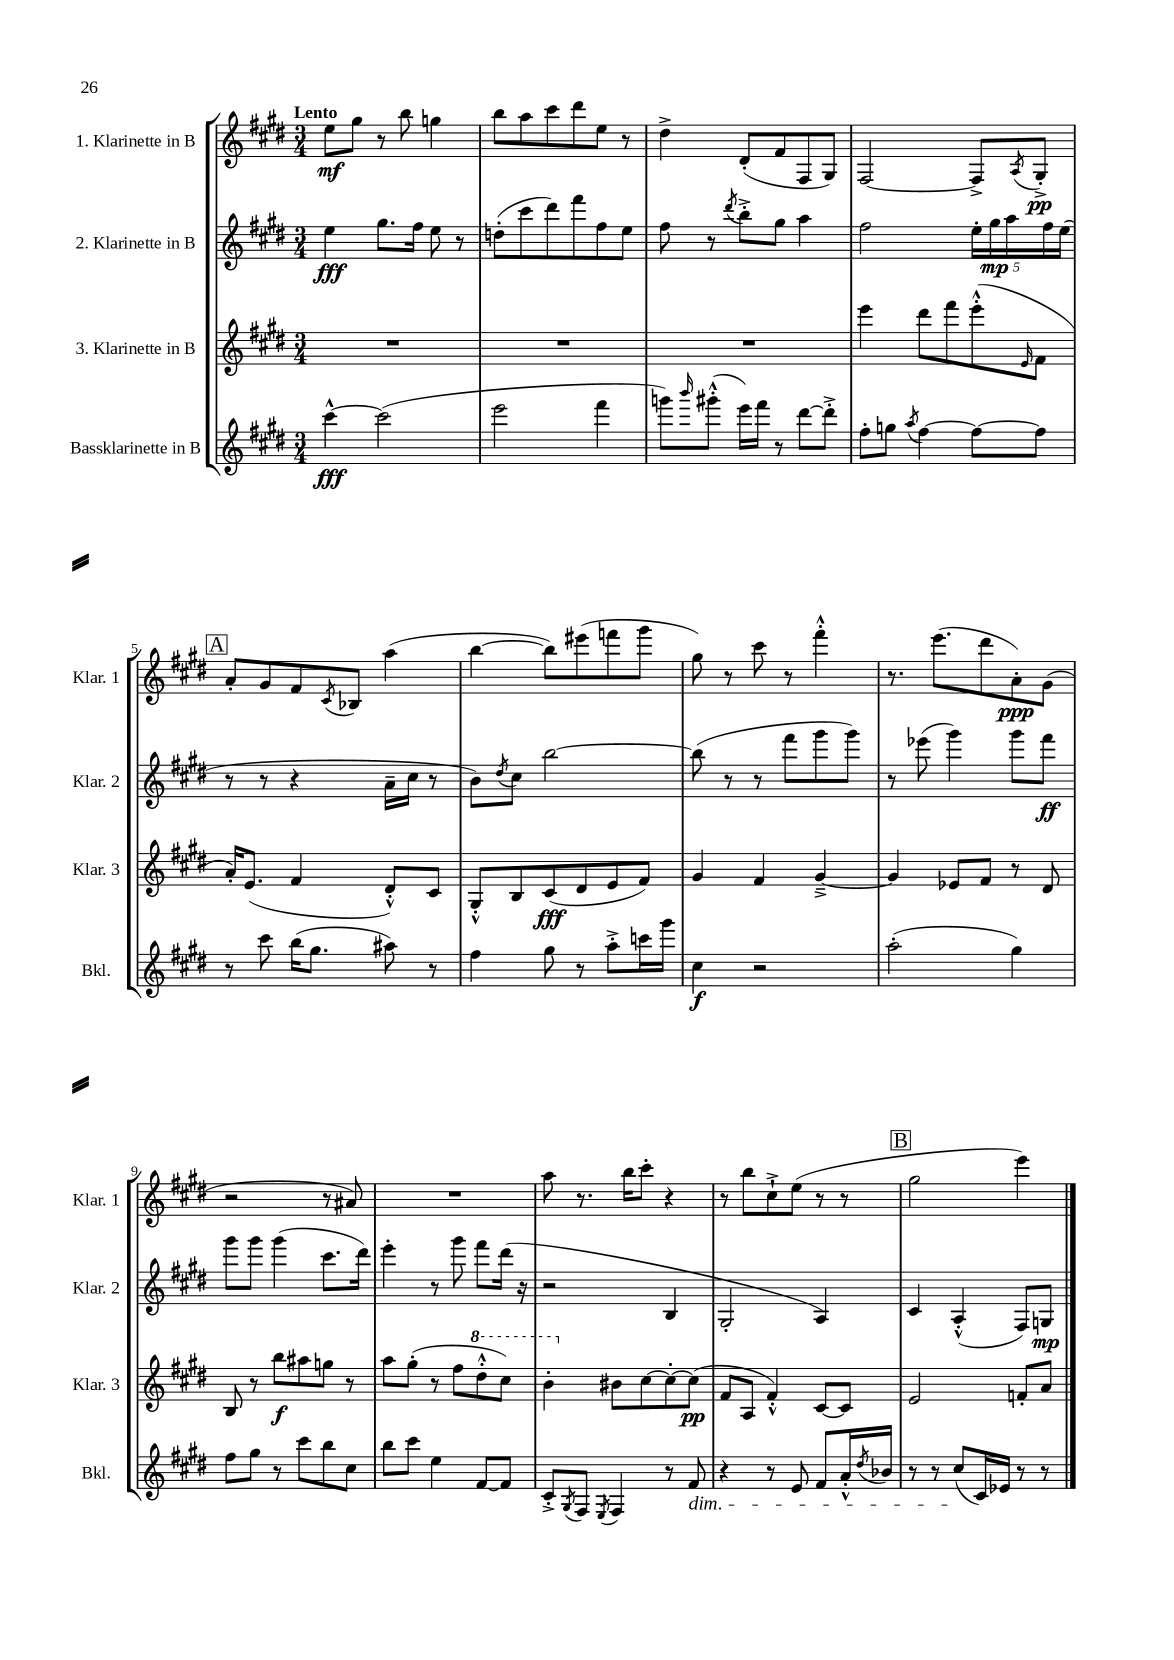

**kern	**dynam	**kern	**dynam	**kern	**dynam	**kern	**dynam
*part4	*part4	*part3	*part3	*part2	*part2	*part1	*part1
*staff4	*staff4	*staff3	*staff3	*staff2	*staff2	*staff1	*staff1
*I"Bassklarinette in B	*	*I"3. Klarinette in B	*	*I"2. Klarinette in B	*	*I"1. Klarinette in B	*
*I'Bkl.	*	*I'Klar. 3	*	*I'Klar. 2	*	*I'Klar. 1	*
*clefG2	*	*clefG2	*	*clefG2	*	*clefG2	*
*k[f#c#g#d#]	*	*k[f#c#g#d#]	*	*k[f#c#g#d#]	*	*k[f#c#g#d#]	*
*M3/4	*	*M3/4	*	*M3/4	*	*M3/4	*
=1	=1	=1	=1	=1	=1	=1	=1
!	!	!	!	!	!	!LO:TX:a:B:t=Lento	!
[4ccc#^^\	fff	2.r	.	4ee\	fff	8ee\L	mf
.	.	.	.	.	.	8gg#\J	.
(2ccc#\]	.	.	.	8.gg#\L	.	8r	.
.	.	.	.	.	.	8bb\	.
.	.	.	.	16ff#\Jk	.	.	.
.	.	.	.	8ee\	.	4ggn\	.
.	.	.	.	8r	.	.	.
=2	=2	=2	=2	=2	=2	=2	=2
2eee\	.	2.r	.	(8ddn'\L	.	8bb\L	.
.	.	.	.	8ccc#\	.	8aa\	.
.	.	.	.	8ddd#\)	.	8ccc#\	.
.	.	.	.	8fff#\	.	8ddd#\	.
4fff#\	.	.	.	8ff#\	.	8ee\J	.
.	.	.	.	8ee\J	.	8r	.
=3	=3	=3	=3	=3	=3	=3	=3
8gggn\L)	.	2.r	.	8ff#\	.	4dd#^\	.
16qqbbb/	.	.	.	.	.	.	.
(8ggg#X'^^\J	.	.	.	8r	.	.	.
.	.	.	.	8qddd#/	.	.	.
16eee\LL)	.	.	.	8bb'^\L	.	(8d#'/L	.
16fff#\JJ	.	.	.	.	.	.	.
8r	.	.	.	8gg#\J	.	8f#/	.
[8ddd#\L	.	.	.	4aa\	.	8F#/	.
8ddd#'^\J]	.	.	.	.	.	8G#/J)	.
=4	=4	=4	=4	=4	=4	=4	=4
8ff#'\L	.	4eee\	.	2ff#\	.	[2F#/	.
8ggn\J	.	.	.	.	.	.	.
8qaa/	.	.	.	.	.	.	.
[4ff#\	.	8ddd#\L	.	.	.	.	.
.	.	8fff#\	.	.	.	.	.
8ff#\L_	.	(8eee'^^\	.	20ee'\LL	.	8F#^/L]	.
.	.	.	.	20gg#\	mp	.	.
.	.	.	.	20aa\	.	.	.
.	.	16qqe/	.	.	.	8qA/	.
8ff#\J]	.	8f#\J	.	.	.	8G#'^/J	pp
.	.	.	.	20ff#\	.	.	.
.	.	.	.	(20ee\JJ	.	.	.
!!LO:LB:g=z
!!LO:REH:place=s1:t=A
=5	=5	=5	=5	=5	=5	=5	=5
8r	.	16a'/KL)	.	8r	.	8a'/L	.
.	.	(8.e/J	.	.	.	.	.
8ccc#\	.	.	.	8r	.	8g#/	.
(16bb\KL	.	4f#/	.	4r	.	8f#/	.
8.gg#\J	.	.	.	.	.	.	.
.	.	.	.	.	.	8qc#/	.
.	.	.	.	.	.	8B-X/J	.
8aa#X\)	.	8d#'^^/L)	.	16a~\LL	.	(4aa\	.
.	.	.	.	16cc#\JJ	.	.	.
8r	.	8c#/J	.	8r	.	.	.
=6	=6	=6	=6	=6	=6	=6	=6
4ff#\	.	8G#'^^/L	.	8b\L)	.	[4bb\	.
.	.	.	.	8qdd#/	.	.	.
.	.	8B/	.	8cc#\J	.	.	.
8gg#\	.	(8c#/	fff	[2bb\	.	8bb\L])	.
8r	.	8d#/	.	.	.	(8eee#X\	.
8aa'^\L	.	8e/	.	.	.	8fffn\	.
16cccn\L	.	8f#/J)	.	.	.	8ggg#\J	.
16ggg#\JJ	.	.	.	.	.	.	.
=7	=7	=7	=7	=7	=7	=7	=7
4cc#\	f	4g#/	.	(8bb\]	.	8gg#\)	.
.	.	.	.	8r	.	8r	.
2r	.	4f#/	.	8r	.	8ccc#\	.
.	.	.	.	8fff#\L	.	8r	.
.	.	[4g#~^/	.	8ggg#\	.	4fff#'^^\	.
.	.	.	.	8ggg#\J)	.	.	.
=8	=8	=8	=8	=8	=8	=8	=8
(2aa'\	.	4g#/]	.	8r	.	8.r	.
.	.	.	.	(8eee-X\	.	.	.
.	.	.	.	.	.	(8.eee\L	.
.	.	8e-X/L	.	4ggg#\)	.	.	.
.	.	8f#/J	.	.	.	8ddd#\	.
4gg#\)	.	8r	.	8ggg#\L	.	8a'\)	ppp
.	.	8d#/	.	8fff#\J	ff	(8g#\J	.
!!LO:LB:g=z
=9	=9	=9	=9	=9	=9	=9	=9
8ff#\L	.	8B/	.	8ggg#\L	.	2r	.
8gg#\J	.	8r	.	8ggg#\J	.	.	.
8r	.	8bb\L	f	(4ggg#\	.	.	.
8ccc#\L	.	8aa#X\	.	.	.	.	.
8bb\	.	8ggn\J	.	8.ccc#\L	.	8r	.
8cc#\J	.	8r	.	.	.	8a#X/)	.
.	.	.	.	16ddd#\Jk)	.	.	.
=10	=10	=10	=10	=10	=10	=10	=10
8bb\L	.	8aa\L	.	4eee'\	.	2.r	.
8ccc#\J	.	(8gg#'\J	.	.	.	.	.
4ee\	.	8r	.	8r	.	.	.
.	.	8ff#\L	.	8ggg#\	.	.	.
*	*	*8va	*	*	*	*	*
[8f#/L	.	8ddd#'^^\	.	8fff#\L	.	.	.
8f#/J]	.	8ccc#\J)	.	(16ddd#\Jk	.	.	.
.	.	.	.	16r	.	.	.
=11	=11	=11	=11	=11	=11	=11	=11
8c#'^/L	.	4bb'\	.	2r	.	8aa\	.
8qG#/	.	.	.	.	.	.	.
8F#/J	.	.	.	.	.	8.r	.
8qE/	.	.	.	.	.	.	.
*	*	*X8va	*	*	*	*	*
4F#/	.	8b#X\L	.	.	.	.	.
.	.	.	.	.	.	16bb\KL	.
.	.	[8cc#\	.	.	.	8ccc#'\J	.
8r	.	8cc#'\_	.	4B/	.	4r	.
!LO:TX:b:i:t=dim.	!	!	!	!	!	!	!
8f#/	.	(8cc#\J]	pp	.	.	.	.
=12	=12	=12	=12	=12	=12	=12	=12
4r	.	8f#/L	.	2G#'/	.	8r	.
.	.	8A/J	.	.	.	8bb\L	.
8r	.	4f#'^^/)	.	.	.	8cc#`^\	.
8e/	.	.	.	.	.	(8ee\J	.
8f#/L	.	[8c#/L	.	4A/)	.	8r	.
16a'^^/L	.	8c#/J]	.	.	.	8r	.
8qdd#/	.	.	.	.	.	.	.
16b-X/JJ	.	.	.	.	.	.	.
!!LO:REH:place=s1:t=B
=13	=13	=13	=13	=13	=13	=13	=13
8r	.	2e/	.	4c#/	.	2gg#\	.
8r	.	.	.	.	.	.	.
(8cc#/L	.	.	.	(4A'^^/	.	.	.
16c#/L)	.	.	.	.	.	.	.
16e-X/JJ	.	.	.	.	.	.	.
8r	.	8fn'/L	.	8F#/L)	.	4eee\)	.
8r	.	8a/J	.	8Gn/J	mp	.	.
==	==	==	==	==	==	==	==
*-	*-	*-	*-	*-	*-	*-	*-
